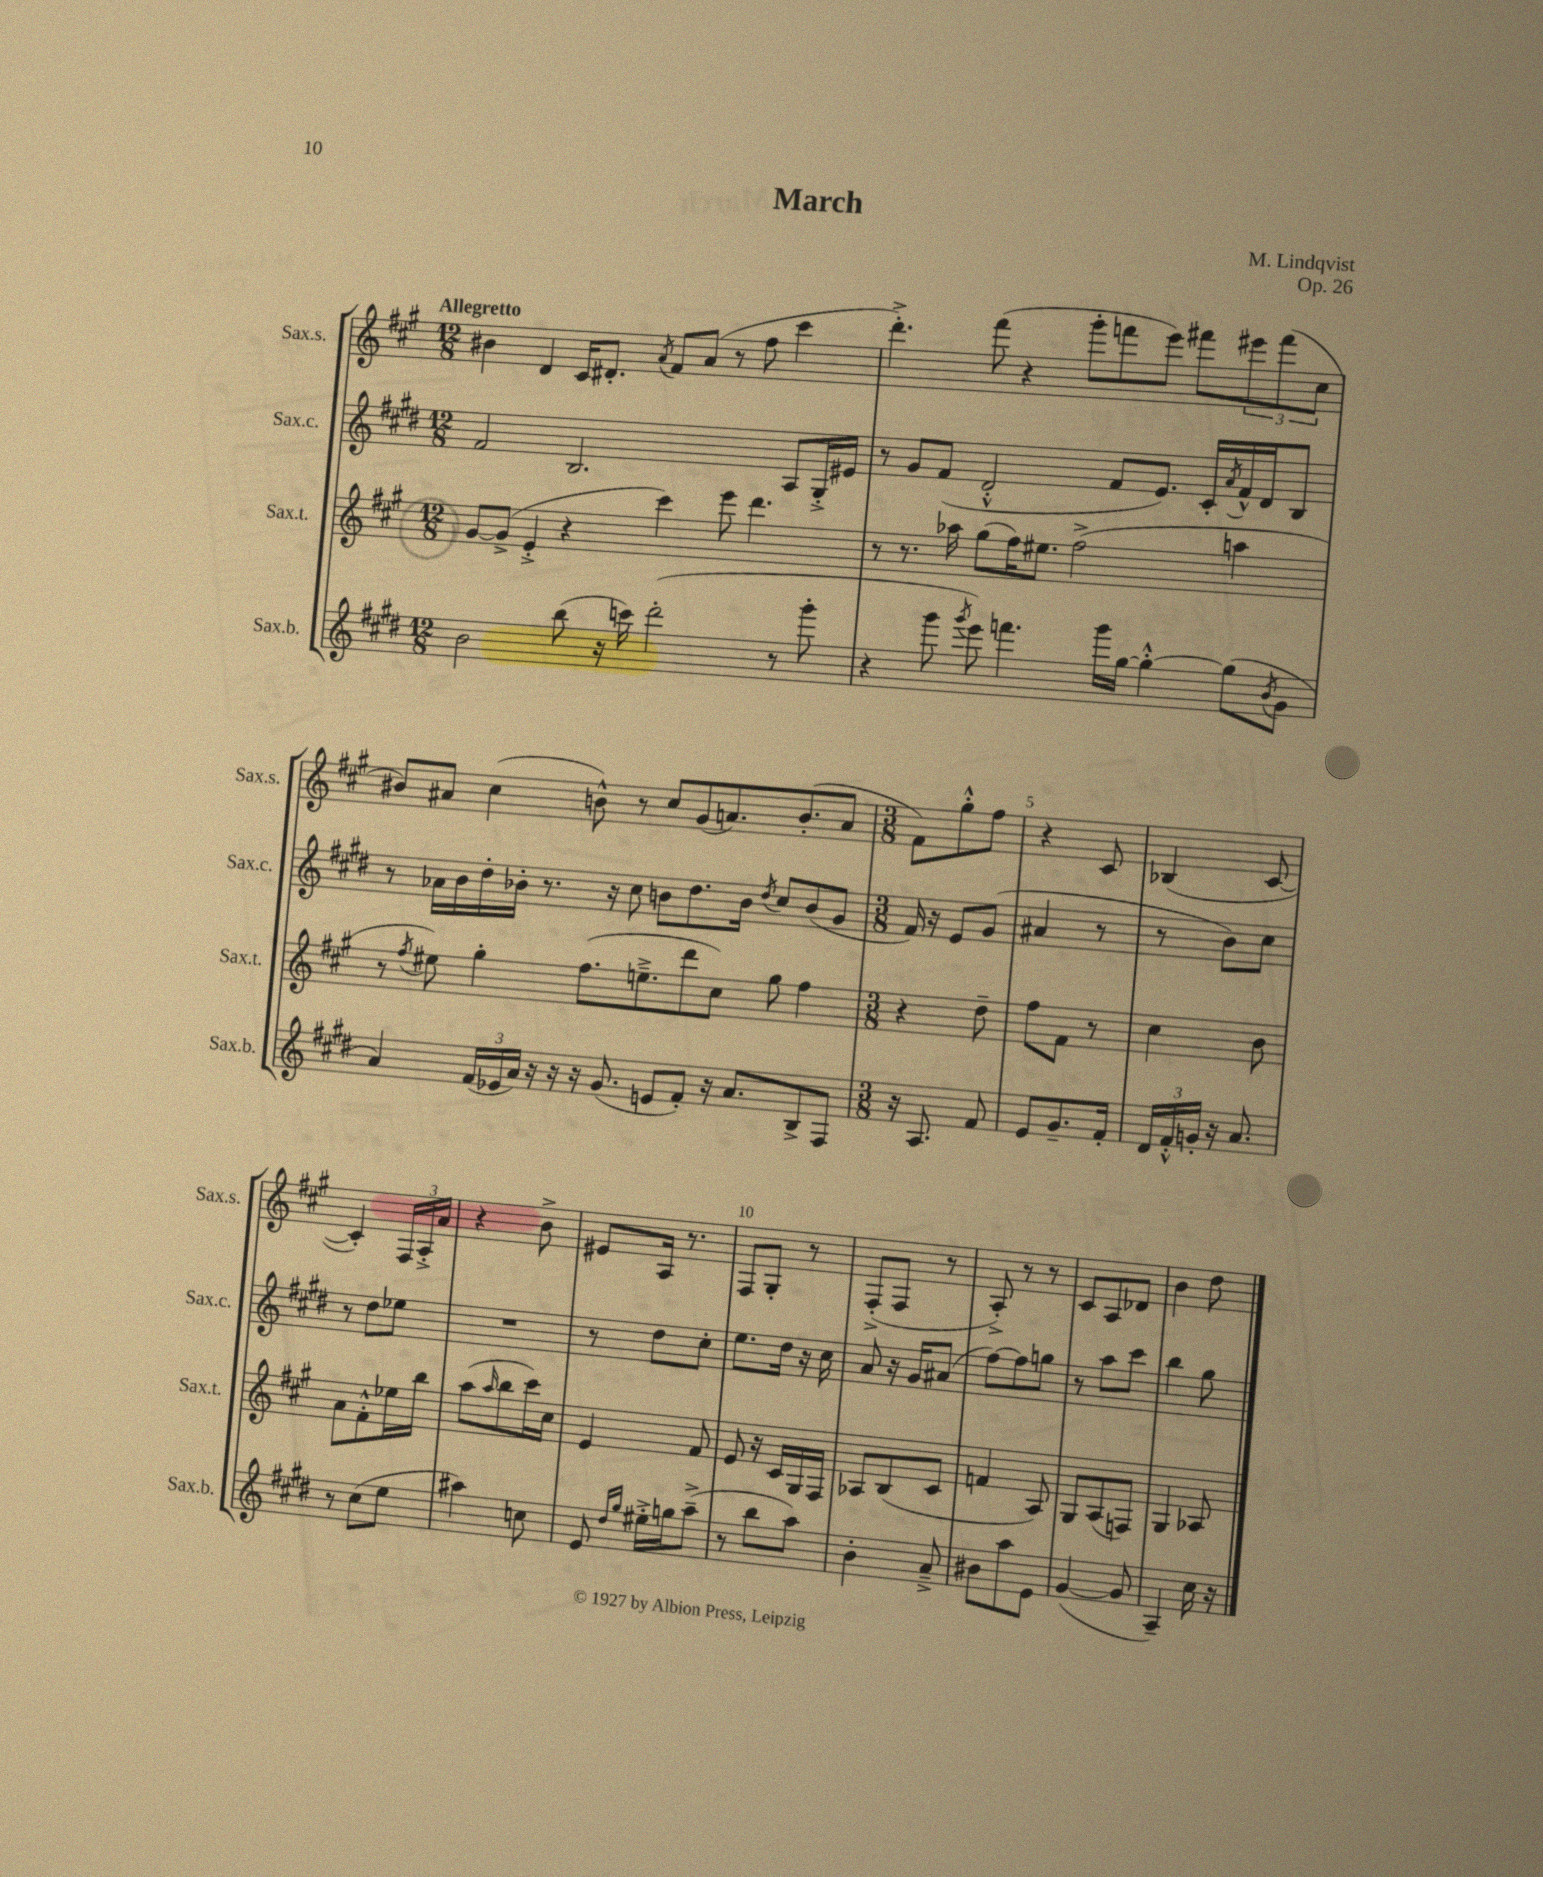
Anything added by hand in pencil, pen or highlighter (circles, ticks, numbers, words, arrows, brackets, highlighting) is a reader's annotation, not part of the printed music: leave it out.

**kern	**kern	**kern	**kern
*staff4	*staff3	*staff2	*staff1
*clefG2	*clefG2	*clefG2	*clefG2
*k[f#c#g#d#]	*k[f#c#g#]	*k[f#c#g#d#]	*k[f#c#g#]
*M12/8	*M12/8	*M12/8	*M12/8
2b	[8g#	2f#	4b#
.	(8g#^]	.	.
.	4e'^	.	4d
(8bb	4r	2.B	16c#
.	.	.	8.d#'
16r	.	.	.
16ccc)	.	.	.
.	.	.	8qa
(2ddd#'	4ccc#)	.	8f#
.	.	.	(8a
.	8eee	.	8r
.	4.ddd	.	8ff#
8r	.	8A	4ccc#
8ggg#'	.	16G#'^	.
.	.	16e#	.
=	=	=	=
4r	8r	8r	4.ddd'^)
.	8.r	8g#	.
8ggg#	.	(8f#	.
.	16aa-	.	.
8qggg#	.	.	.
8eee)	(8gg#	2d#'^^	(8fff#
4.fff	16ff#)	.	4r
.	8.ee#	.	.
.	(2ff#^	.	8ggg#'
16ggg#	.	8f#	8fff
[16gg#	.	.	.
4gg#'^^_	.	8.e)	8eee)
.	.	.	8fff#
.	.	16c#'	.
.	.	8qa	.
(8gg#]	4aa	16f#^^	12eee#
.	.	16d#	.
.	.	.	(12fff#
8qb	.	.	.
8g#	.	8B	.
.	.	.	12cc#
=	=	=	=
4a)	8r	8r	8b#)
.	8qff#	.	.
.	8ee#)	16a-	8a#
.	.	16b	.
(24f#	4gg#'	16dd#'	(4cc#
24e-	.	.	.
.	.	16b-'	.
24a)	.	.	.
16r	.	8.r	.
16r	.	.	.
16r	(8.ff#	.	8b^^)
(8.g#	.	16r	.
.	.	8cc#	8r
.	8.ee~^	.	.
8e	.	8b	8cc#
8f#')	8ddd	8.dd#	(8g#
16r	8cc#)	.	8.a)
8.a	.	16b	.
.	.	8qdd#	.
.	8gg#	8cc#	.
.	.	.	(8.b'
8B^	4ff#	(8b	.
8F#	.	8g#	8a
=	=	=	=
*M3/8	*M3/8	*M3/8	*M3/8
16r	4r	16f#)	8f#)
8.A	.	16r	.
.	.	8e	8gg#'^^
8f#	8dd~	(8g#	8ff#
=	=	=	=
8e	8ff#	4a#	4r
8.g#~	8f#	.	.
.	8r	8r	8c#
16f#'	.	.	.
=	=	=	=
24d#	4cc#	8r	(4B-
24f#'^^	.	.	.
24g'	.	.	.
16r	.	8b)	.
8.a	.	.	.
.	8b	8cc#	[8c#
=	=	=	=
8r	8a	8r	4c#'])
(8cc#	8f#'^^	8dd#	.
8ee	16ee-	8ee-	24F#
.	.	.	24A'^
.	16bb	.	.
.	.	.	24a
=	=	=	=
4aa#)	(8aa	4.r	4r
.	16qqaa	.	.
.	8bb	.	.
8cc	16ccc#)	.	8b^
.	16cc#	.	.
=	=	=	=
8e	4e	8r	8e#
16qqdd#	.	.	.
16qqgg#	.	.	.
16ee#'^	.	8dd#	16A
16gg	.	.	8.r
(8aa~^	8f#	8cc#'	.
=	=	=	=
8r	8e	8.ee	8F#
8bb	16r	.	8G#'
.	16c#	16dd#	.
8aa)	16G#	16r	8r
.	16F#	16cc#	.
=	=	=	=
4b'	8A-	8a	(8F#'^
.	(8B	16r	8F#
.	.	16g#	.
8a~^	8c#	(8a#	8r
=	=	=	=
8b#	4f	[8ff#)	8A'^)
8aa	.	8ff#]	8r
8e	8A)	8gg	8r
=	=	=	=
([4g#	8G#	8r	8c#
.	(8A	8aa	8A
8g#]	8F)	8ccc#	8d-
=	=	=	=
4A~)	4G#	4bb	4b
16cc#	8A-	8gg#	8dd
16r	.	.	.
==	==	==	==
*-	*-	*-	*-
